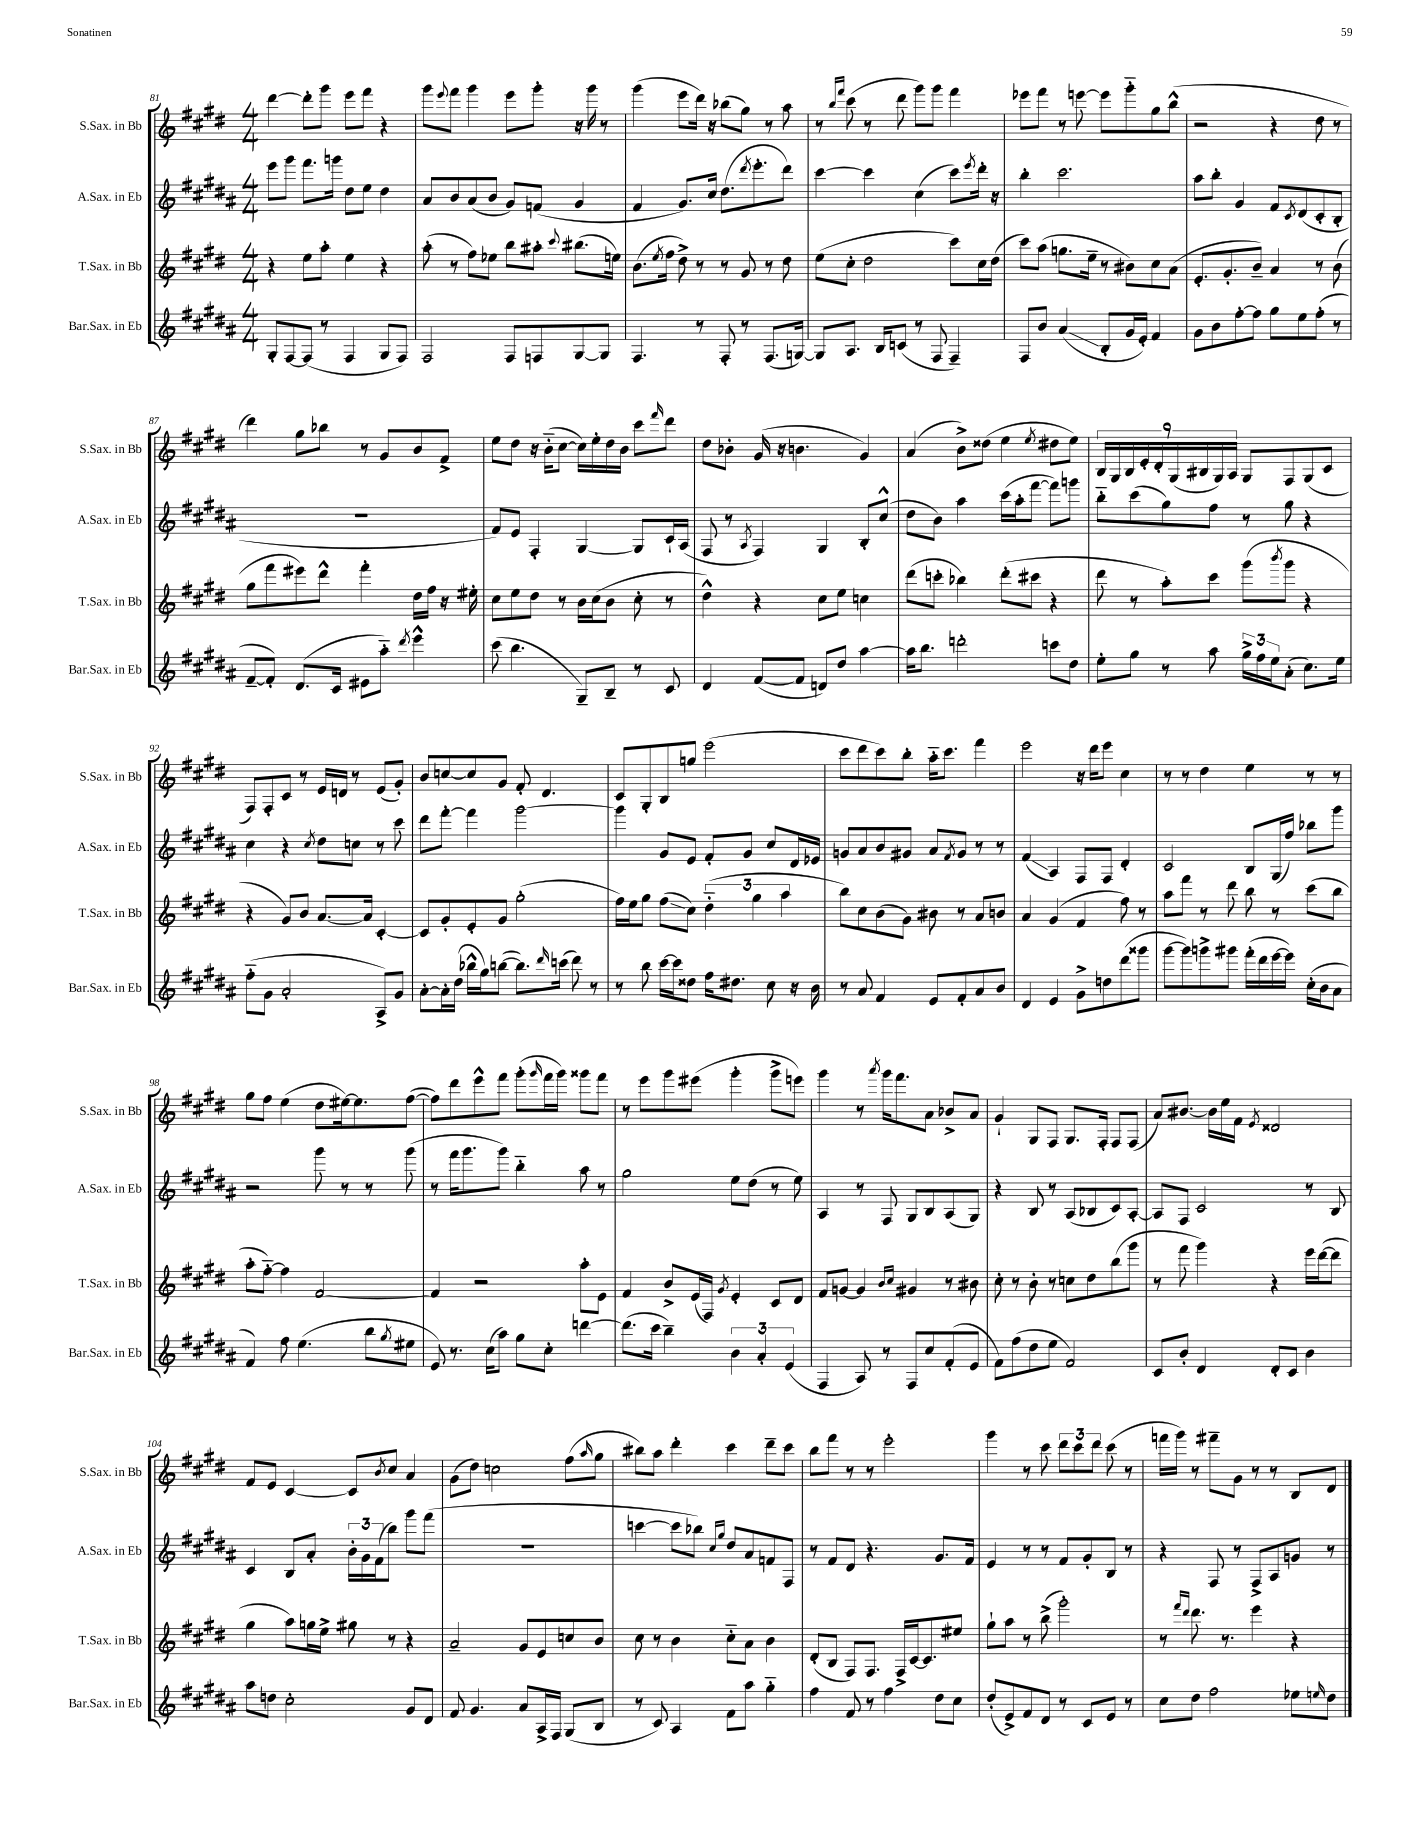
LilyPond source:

<<
\new StaffGroup <<
\new Staff = "s0" \with { instrumentName = "S.Sax. in Bb" shortInstrumentName = "S.Sax. in Bb" } {
    \clef treble \key e \major \numericTimeSignature \time 4/4
    dis'''4~ dis'''8-. gis'''8 e'''8 fis'''8 r4 |
    gis'''8 \appoggiatura { e'''8 } fis'''8 gis'''4 e'''8 gis'''8-. r16 gis'''16 r8 |
    gis'''4( e'''8 dis'''16) r16 bes''8( gis''8) r8 a''8 |
    r8 \grace { b''16 fis'''16 } cis'''8( r8 dis'''8 gis'''8) gis'''8 fis'''4 |
    ees'''8 fis'''8 r8 e'''8~ e'''8 gis'''8-_ gis''8 b''8-^( |
    r2 r4 dis''8 r8 |
    dis'''4) gis''8 bes''8 r8 gis'8 b'8 fis'8-> |
    e''8 dis''8 r16 b'16-_( cis''8~ cis''16) e''16-. dis''16 b'16 cis'''8 \grace { fis'''16 } dis'''8 |
    dis''8 bes'8-. gis'16( r16 b'4. gis'4) |
    a'4( b'8->) disis''8( e''4 \acciaccatura { e''8 } dis''8 e''8) |
    \tuplet 9/8 { b16 gis16 b16 e'16-. dis'16-. gis16( bis16 gis16) a16 } gis8 fis8 gis8( cis'8 |
    fis8) fis8-. cis'8 r8 e'16 d'16 r8 e'8( gis'8-.) |
    b'8 c''8~ c''8 gis'8 fis'8-. dis'4. |
    cis'8 gis8-. b8 g''8 e'''2( |
    cis'''8 dis'''8 cis'''8) b''8-. a''16-_ cis'''8. fis'''4 |
    e'''2 r16 dis'''16 e'''8 cis''4 |
    r8 r8 dis''4 e''4 r8 r8 |
    gis''8 fis''8 e''4( dis''8 eis''16~) eis''8. fis''8~( |
    fis''8) dis'''8 e'''8-^ fis'''8 gis'''8-.( \grace { gis'''16 } fis'''16 gis'''16) gisis'''8 fis'''8 |
    r8 e'''8 gis'''8 eis'''8( gis'''4-. gis'''8-> e'''8) |
    gis'''4 r8 \acciaccatura { a'''8 } gis'''16 fis'''8. a'8 bes'8-> a'8 |
    gis'4-! gis8 fis8 gis8. fis16-. fis8 fis8( |
    a'8) bis'8.~ bis'16 e''16 fis'16 \acciaccatura { e'8 } disis'2 |
    fis'8 e'8 cis'4~ cis'8 \acciaccatura { b'8 } cis''8 a'4 |
    gis'8( dis''8) c''2 fis''8( \grace { a''16 } gis''8 |
    bis''8) a''8 dis'''4-. cis'''4 dis'''8-- cis'''8 |
    b''8 fis'''8 r8 r8 e'''2-. |
    gis'''4 r8 cis'''8 \tuplet 3/2 { dis'''8 cis'''8 dis'''8 } cis'''8( r8 |
    f'''16 gis'''16) r8 fis'''8-- gis'8 r8 r8 b8 dis'8 \bar "|." |
}
\new Staff = "s1" \with { instrumentName = "A.Sax. in Eb" shortInstrumentName = "A.Sax. in Eb" } {
    \clef treble \key b \major \numericTimeSignature \time 4/4
    e'''8 gis'''8 fis'''8. g'''16 dis''8 e''8 dis''4 |
    ais'8 b'8 ais'8( b'8 gis'8) f'8( gis'4 |
    fis'4 gis'8.) cis''16 dis''8.( \acciaccatura { dis'''8 } e'''8.-. dis'''8) |
    cis'''4~ cis'''4 cis''4( cis'''8) \acciaccatura { e'''8 } dis'''16-. r16 |
    b''4-. cis'''2. |
    ais''8 b''8-. gis'4 fis'8 \acciaccatura { cis'8 } dis'8( cis'8-. b8-. |
    R1 |
    fis'8) e'8 fis4-. gis4~ gis8 cis'16-! ais16( |
    fis8 r8 \acciaccatura { ais8 } fis4) gis4 b8-. cis''8-^( |
    dis''8 b'8) ais''4 cis'''16( ais''16-. fis'''8~ fis'''8) g'''8 |
    b''8-_ cis'''8( gis''8) fis''8 r8 gis''8 r4 |
    cis''4 r4 \acciaccatura { cis''8 } dis''8 c''8 r8 cis'''8 |
    dis'''8 fis'''8~-. fis'''4 gis'''2~ |
    gis'''4 gis'8 e'8 fis'8-. gis'8 cis''8 dis'16 ees'16 |
    g'8 ais'8 b'8 gis'8 ais'8 \acciaccatura { fis'8 } gis'8 r8 r8 |
    fis'4\glissando( ais4) fis8 fis8 dis'4-. |
    cis'2 b8 gis16( fis''16) bes''8 gis'''8 |
    r2 gis'''8 r8 r8 gis'''8( |
    r8 fis'''16 gis'''8. gis'''8) b''4-_ ais''8 r8 |
    gis''2 e''8 dis''8( r8 e''8) |
    ais4 r8 fis8 gis8 b8 ais8( gis8) |
    r4 b8 r8 ais8( bes8 cis'8) ais8~-. |
    ais8 fis8 cis'2 r8 b8 |
    cis'4 b8 ais'8-. \tuplet 3/2 { b'16-. gis'16 fis'16( } b''8) gis'''8 fis'''8( |
    R1 |
    c'''4~ c'''8 bes''8) \grace { cis''16 gis''16 } dis''8 ais'8 f'8 fis8 |
    r8 fis'8 dis'8 r4. gis'8. fis'16 |
    e'4 r8 r8 fis'8 gis'8-. b8 r8 |
    r4 fis8 r8 fis8-> ais8 g'8 r8 \bar "|." |
}
\new Staff = "s2" \with { instrumentName = "T.Sax. in Bb" shortInstrumentName = "T.Sax. in Bb" } {
    \clef treble \key e \major \numericTimeSignature \time 4/4
    r4 e''8 a''8-. e''4 r4 |
    a''8-.( r8 fis''8) ees''8 b''8 ais''8-. \appoggiatura { cis'''8 } bis''8.( e''16) |
    b'8.( \acciaccatura { e''8 } fis''16 dis''8->) r8 r8 gis'8 r8 dis''8 |
    e''8( cis''8-. dis''2 cis'''8) cis''16 dis''16( |
    cis'''8) a''8( g''8. e''16-- r8 bis'8) cis''8 a'8( |
    e'8.-. gis'8.-. b'8--) a'4 r8 b'8( |
    gis''8 fis'''8 eis'''8) dis'''8-^ fis'''4-. dis''16 fis''16 r16 eis''16-. |
    cis''8 e''8 dis''8 r8 b'16 cis''16( b'8 cis''8-. r8 |
    dis''4-^) r4 cis''8 e''8 c''4 |
    dis'''8( c'''8-. bes''4) dis'''8-.( cis'''8 r4 |
    dis'''8 r8 a''8-.) cis'''8 gis'''8( \acciaccatura { b'''8 } gis'''8 r4 |
    r4 gis'8) b'8 a'8.~ a'16 cis'4~-. |
    cis'8 gis'8-. e'8-. gis'8 gis''2-.( |
    fis''16) e''16 gis''8 fis''8\glissando( cis''8) \tuplet 3/2 { dis''4-_( gis''4 a''4 } |
    b''8) cis''8 b'8( gis'8) bis'8 r8 a'8 b'8 |
    a'4 gis'4( fis'4 fis''8) r8 |
    a''8 fis'''8 r8 dis'''8 b''8 r8 cis'''8( b''8 |
    a''8-. fis''8~-_) fis''4 fis'2~ |
    fis'4 r2 a''8-. e'8 |
    fis'4 b'8-> e'16( fis16) \acciaccatura { gis'8 } e'4-. cis'8 dis'8 |
    fis'8 g'8~ g'4 \grace { b'16 cis''16 } gis'4 r8 bis'8 |
    cis''8-. r8 b'8-. r8 c''8 dis''8 b''8( gis'''8 |
    r8 fis'''8 gis'''4) r4 e'''16 dis'''16~( dis'''8 |
    gis''4 a''8) g''16 e''16-> gis''8 r8 r4 |
    a'2-- gis'8 e'8 c''8 b'8 |
    cis''8 r8 b'4 cis''8-_ a'8 b'4 |
    dis'8-.( b8 fis8) fis8. fis16-> cis'16~ cis'8. eis''8 |
    gis''8-! a''8 r8 b''8->( gis'''2-.) |
    r8 \grace { fis'''16 dis'''16 } dis'''8. r8. e'''4 r4 \bar "|." |
}
\new Staff = "s3" \with { instrumentName = "Bar.Sax. in Eb" shortInstrumentName = "Bar.Sax. in Eb" } {
    \clef treble \key b \major \numericTimeSignature \time 4/4
    gis8-. fis8~ fis8( r8 fis4 gis8 fis8) |
    fis2 fis8 f8 gis8~ gis8 |
    fis4. r8 fis8-. r8 fis8.( g16~) |
    g8 ais8. b16 c'8( r8 fis8 fis4--) |
    fis8 b'8 ais'4\glissando( b8-. gis'16 e'16-.) fis'4 |
    gis'8 b'8 fis''8~-. fis''8 gis''8 e''8 fis''8-.( r8 |
    fis'8~-- fis'8-.) dis'8.( cis'16 eis'8 ais''8-_) \acciaccatura { dis'''8 } e'''4-^ |
    cis'''8( b''4. gis8--) b8-- r8 cis'8 |
    dis'4 fis'8~( fis'8 d'8) dis''8 ais''4~ |
    ais''16 b''8. d'''2-. c'''8 dis''8 |
    e''8-. gis''8 r8 ais''8 \tuplet 3/2 { gis''16-> fis''16 e''16 } ais'8-.( cis''8.) e''16 |
    fis''8-_( gis'8 ais'2-. ais8->) gis'8 |
    ais'8~-. ais'16-. dis''16( bes''16-^ gis''16) b''8~( b''8.) \grace { dis'''16 } c'''16( dis'''8) r8 |
    r8 b''8 cis'''16~ cis'''16 disis''8 fis''16 dis''8. cis''8 r16 b'16 |
    r8 ais'8 fis'4 e'8 fis'8-. ais'8 b'8 |
    dis'4 e'4 gis'8-> d''8 dis'''8( gisis'''8 |
    gis'''8~ gis'''8) g'''8-> gis'''8 fis'''16-.( dis'''16 e'''16~ e'''16) cis''16-.( b'16 ais'8 |
    fis'4) fis''8 e''4.( b''8 \acciaccatura { gis''8 } eis''8 |
    e'8) r8. cis''16( ais''8) gis''8 cis''8-. d'''4~ |
    d'''8.( cis'''16 b''4--) \tuplet 3/2 { b'4 ais'4-. e'4( } |
    fis4 ais8) r8 fis8 cis''8 fis'8-.( e'8 |
    fis'8) fis''8( dis''8 e''8 fis'2) |
    cis'8 b'8-. dis'4 dis'8-. cis'8 b'4 |
    ais''8 d''8 cis''2-. gis'8 dis'8 |
    fis'8 gis'4. ais'8 ais16-> fis16 gis8( b8 |
    r8 cis'8) ais4 fis'8 ais''8 gis''4-_ |
    fis''4 fis'8 r8 fis''4 dis''8 cis''8 |
    dis''8-.( e'8->) fis'8 dis'8 r8 cis'8 e'8 r8 |
    cis''8 dis''8 fis''2 ees''8 \grace { e''16 } dis''8 \bar "|." |
}
>>
>>
\layout { \context { \Score currentBarNumber = #81 } }
